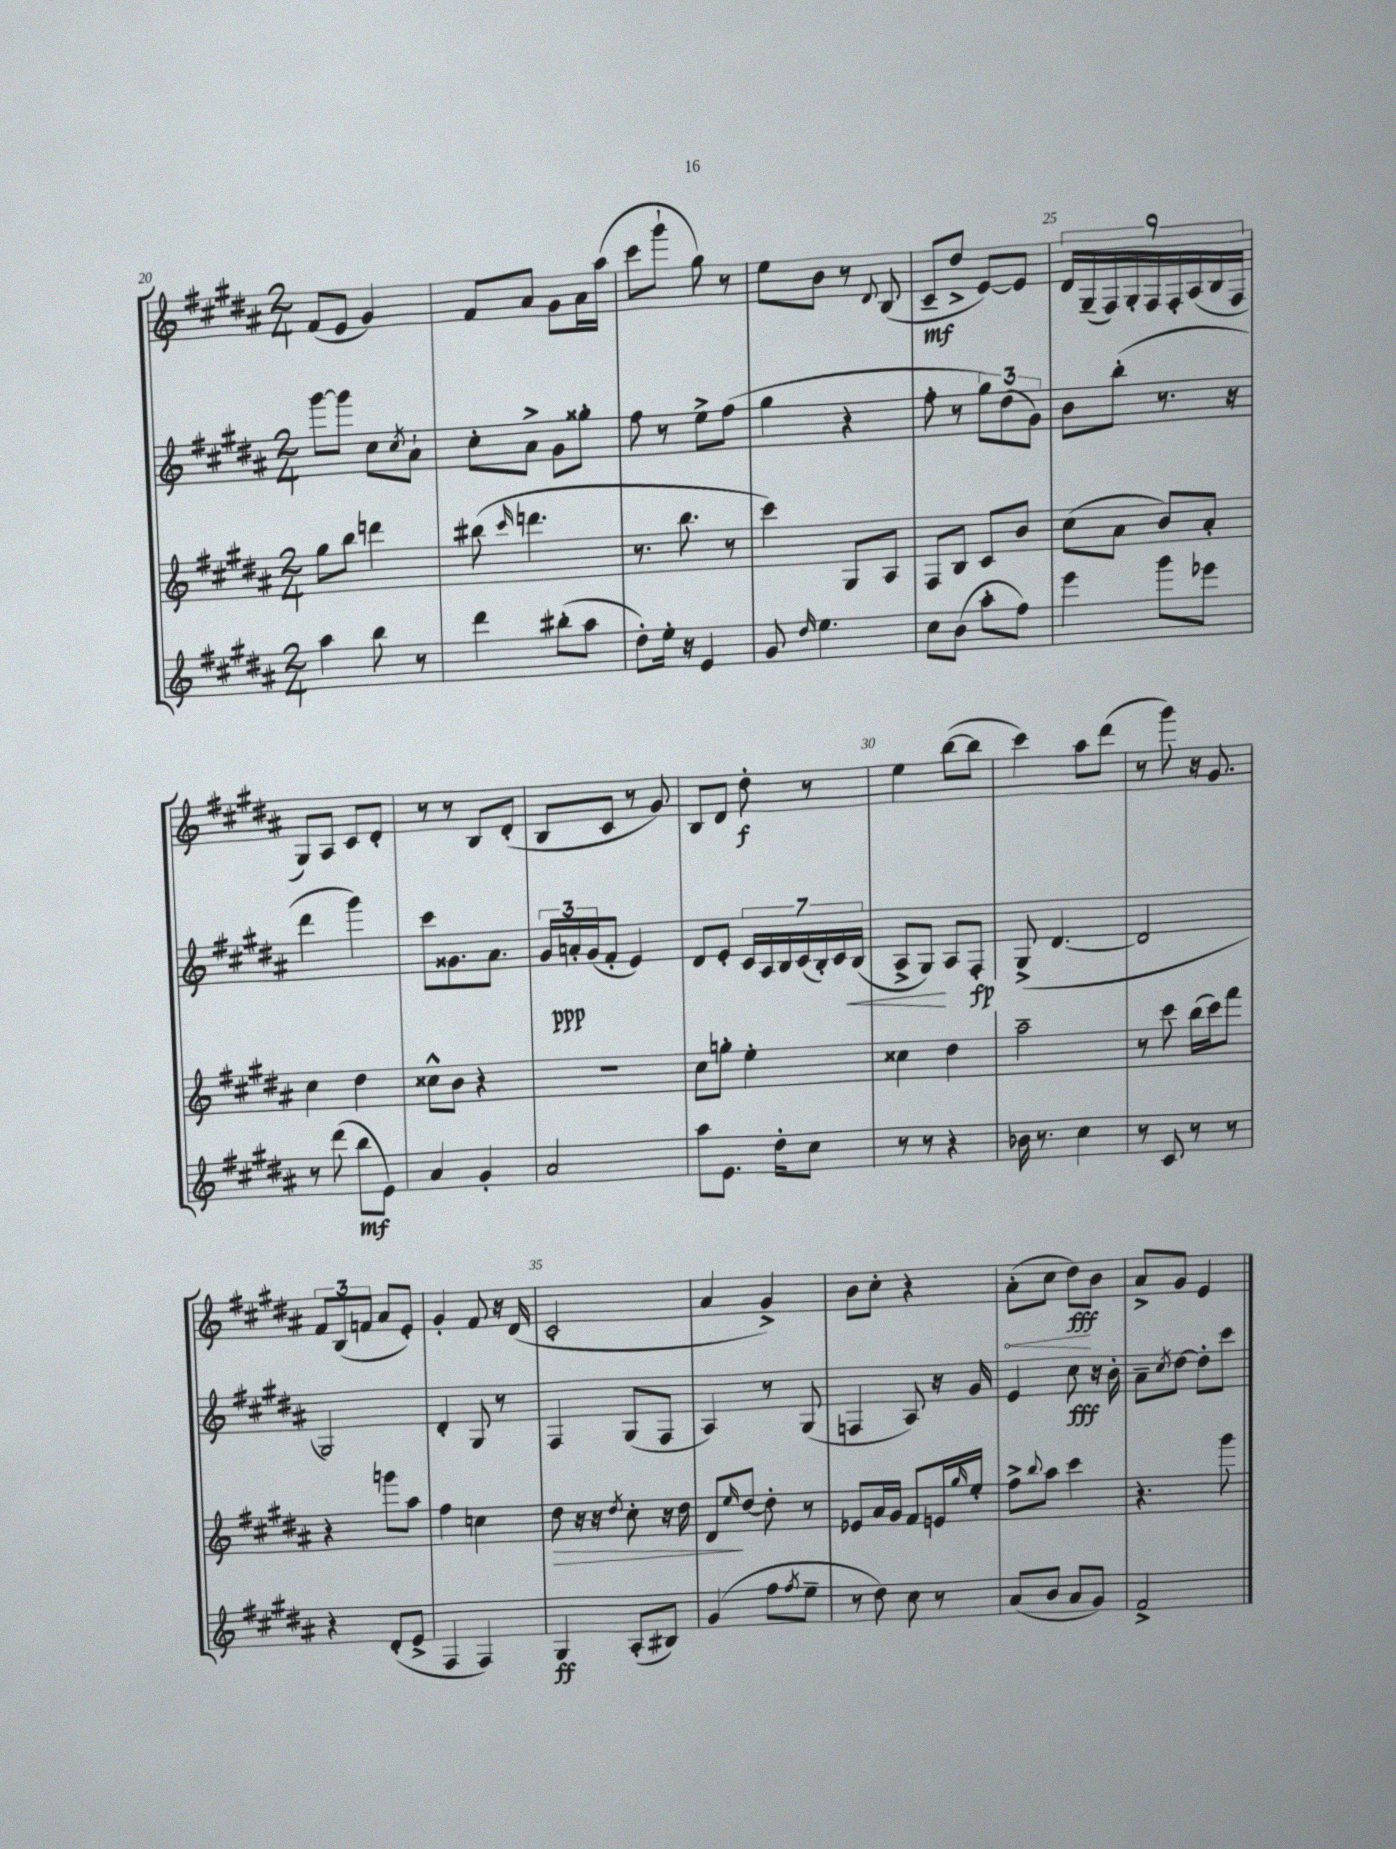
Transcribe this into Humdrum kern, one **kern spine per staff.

**kern	**dynam	**kern	**dynam	**kern	**dynam	**kern	**dynam
*part4	*part4	*part3	*part3	*part2	*part2	*part1	*part1
*staff4	*staff4	*staff3	*staff3	*staff2	*staff2	*staff1	*staff1
*clefG2	*	*clefG2	*	*clefG2	*	*clefG2	*
*k[f#c#g#d#a#]	*	*k[f#c#g#d#a#]	*	*k[f#c#g#d#a#]	*	*k[f#c#g#d#a#]	*
*M2/4	*	*M2/4	*	*M2/4	*	*M2/4	*
=20	=20	=20	=20	=20	=20	=20	=20
4aa#\	.	8gg#\L	.	[8ggg#\L	.	(8f#/L	.
.	.	8bb\J	.	8ggg#\J]	.	8e/J	.
8bb\	.	4dddn\	.	8cc#\L	.	4g#/)	.
.	.	.	.	8qcc#/	.	.	.
8r	.	.	.	8a#`\J	.	.	.
=21	=21	=21	=21	=21	=21	=21	=21
4ddd#\	.	(8bb#X\	.	8cc#'\L	.	8f#/L	.
.	.	16qqccc#/	.	.	.	.	.
.	.	4.dddn\	.	8a#^\J	.	8a#/J	.
(8bb#X'\L	.	.	.	8g#\L	.	8g#\L	.
8aa#\J	.	.	.	8gg##X'\J	.	16a#\L	.
.	.	.	.	.	.	(16aa#\JJ	.
=22	=22	=22	=22	=22	=22	=22	=22
8dd#'\L)	.	8.r	.	8ff#\	.	8ccc#\L	.
16ee'\Jk	.	.	.	8r	.	8ggg#`\J	.
16r	.	8.bb\	.	.	.	.	.
4e/	.	.	.	8ee^\L	.	8gg#\)	.
.	.	8r	.	(8ff#\J	.	8r	.
=23	=23	=23	=23	=23	=23	=23	=23
8g#/	.	4ccc#\)	.	4gg#\	.	8ee\L	.
16qqdd#/	.	.	.	.	.	.	.
4.ee\	.	.	.	.	.	8b\J	.
.	.	8G#/L	.	4r	.	8r	.
.	.	.	.	.	.	8qqd#/	.
.	.	8A#/J	.	.	.	(8B/	.
=24	=24	=24	=24	=24	=24	=24	=24
8cc#\L	.	8F#/L	.	8ff#'\	.	8c#~/L	mf
(8b\J	.	8B/J	.	8r	.	8dd#^/J	.
8aa#'\L	.	8c#/L	.	12gg#\L)	.	[8e/L)	.
.	.	.	.	(12dd#\	.	.	.
8ff#\J)	.	8b/J	.	.	.	8e/J]	.
.	.	.	.	12g#\J)	.	.	.
=25	=25	=25	=25	=25	=25	=25	=25
4eee\	.	(8cc#\L	.	8b\L	.	18d#/LL	.
.	.	.	.	.	.	(18G#~/	.
.	.	.	.	.	.	18F#/)	.
.	.	8a#\J	.	(8bb'\J	.	.	.
.	.	.	.	.	.	18G#'/	.
.	.	.	.	.	.	18F#/	.
8ggg#\L	.	8b/L)	.	8.r	.	.	.
.	.	.	.	.	.	18F#'/	.
.	.	.	.	.	.	(18A#/	.
8eee-X\J	.	8a#'/J	.	.	.	.	.
.	.	.	.	.	.	18B/	.
.	.	.	.	16r	.	.	.
.	.	.	.	.	.	18F#/JJ	.
!!LO:LB:g=z
=26	=26	=26	=26	=26	=26	=26	=26
8r	.	4cc#\	.	4ddd#\	.	8G#/L)	.
(8ddd#\	.	.	.	.	.	8A#/J	.
8bb\L	mf	4dd#\	.	4ggg#\)	.	8c#/L	.
8e\J)	.	.	.	.	.	8d#'/J	.
=27	=27	=27	=27	=27	=27	=27	=27
4a#/	.	8cc##X^^\L	.	8ccc#\L	.	8r	.
.	.	8b\J	.	8.g##X\	.	8r	.
4g#'/	.	4r	.	.	.	8B/L	.
.	.	.	.	8.a#\J	.	.	.
.	.	.	.	.	.	(8d#'/J	.
=28	=28	=28	=28	=28	=28	=28	=28
2a#/	.	2r	.	24g#/LL	.	8B/L	.
.	.	.	.	24an'/	ppp	.	.
.	.	.	.	(24g#/J	.	.	.
.	.	.	.	8f#'/J	.	8c#/J	.
.	.	.	.	4e/)	.	8r	.
.	.	.	.	.	.	8g#/)	.
=29	=29	=29	=29	=29	=29	=29	=29
8aa#\L	.	8cc#\L	.	8d#/L	.	8B/L	.
8.e\J	.	8ggn'\J	.	8e'/J	.	8d#/J	.
.	.	4ee'\	.	28c#/LL	.	8dd#'\	f
.	.	.	.	28A#/	.	.	.
16dd#'\KL	.	.	.	.	.	.	.
.	.	.	.	28B/	.	.	.
.	.	.	.	(28c#/	.	.	.
8cc#\J	.	.	.	.	.	8r	.
.	.	.	.	28B'/)	.	.	.
.	.	.	.	28c#/	.	.	.
!	!	!	!	!	!LO:HP:b	!	!
.	.	.	.	(28B/JJ	<	.	.
=30	=30	=30	=30	=30	=30	=30	=30
8r	.	4cc##X\	.	8A#^/L	.	4ee\	.
8r	.	.	.	8G#/J)	.	.	.
4r	.	4dd#\	.	8A#/L	[	([8bb\L	.
.	.	.	.	8F#'/J	fp	8bb\J]	.
=31	=31	=31	=31	=31	=31	=31	=31
16b-X\	.	2aa#~\	.	(8G#^/	.	4ccc#\)	.
8.r	.	.	.	.	.	.	.
.	.	.	.	[4.d#/	.	.	.
4cc#\	.	.	.	.	.	8aa#\L	.
.	.	.	.	.	.	(8ddd#\J	.
=32	=32	=32	=32	=32	=32	=32	=32
8r	.	8r	.	2d#/]	.	8r	.
8c#/	.	8ccc#\	.	.	.	8ggg#\)	.
8r	.	(16bb\LL	.	.	.	16r	.
.	.	16ccc#\J)	.	.	.	8.g#/	.
8r	.	8fff#\J	.	.	.	.	.
!!LO:LB:g=z
=33	=33	=33	=33	=33	=33	=33	=33
4r	.	4r	.	2G#/)	.	12f#/L	.
.	.	.	.	.	.	(12B/	.
.	.	.	.	.	.	12fn/J	.
(8d#'/L	.	8gggn\L	.	.	.	8a#/L	.
8e^/J	.	8aa#\J	.	.	.	8e'/J)	.
=34	=34	=34	=34	=34	=34	=34	=34
4F#/	.	4ff#\	.	4d#'/	.	4g#'/	.
4F#/)	.	4ccn\	.	8G#/	.	8f#/	.
.	.	.	.	8r	.	16r	.
.	.	.	.	.	.	(16d#/	.
=35	=35	=35	=35	=35	=35	=35	=35
!	!	!	!LO:HP:b	!	!	!	!
4G#/	ff	8dd#\	>	4F#/	.	2c#'/	.
.	.	16r	.	.	.	.	.
.	.	16r	.	.	.	.	.
.	.	8qdd#/	.	.	.	.	.
(8A#'/L	.	8cc#'\	.	(8G#/L	.	.	.
8B#X/J)	.	16r	.	8F#/J	.	.	.
.	.	16dd#\	.	.	.	.	.
=36	=36	=36	=36	=36	=36	=36	=36
(4g#/	.	8d#/L	.	4A#/)	.	4a#/	.
.	.	16qqee/	.	.	.	.	.
.	.	[8dd#/J	]	.	.	.	.
8ff#\L	.	8dd#'\]	.	8r	.	4g#^/)	.
8qff#/	.	.	.	.	.	.	.
8ee~\J	.	8r	.	(8G#/	.	.	.
=37	=37	=37	=37	=37	=37	=37	=37
8r	.	8e-X/L	.	4Fn/	.	8b\L	.
8dd#\)	.	16a#/L	.	.	.	8cc#'\J	.
.	.	16g#/JJ	.	.	.	.	.
8cc#\	.	8f#/L	.	8A#/)	.	4r	.
8r	.	16en/L	.	16r	.	.	.
.	.	16qqgg#/	.	.	.	.	.
.	.	16ee'/JJ	.	16g#/	.	.	.
=38	=38	=38	=38	=38	=38	=38	=38
!	!	!	!	!	!	!	!LO:HP:b
(8a#/L	.	8ff#^\L	.	4e/	.	(8a#'\L	<
.	.	8qqbb/	.	.	.	.	.
8b/J	.	8aa#\J	.	.	.	8cc#\J	.
8a#/L	.	4ccc#\	.	8cc#\	fff	8dd#\L)	fff
8g#/J)	.	.	.	16r	.	8b\J	[
.	.	.	.	16b'\	.	.	.
=39	=39	=39	=39	=39	=39	=39	=39
2f#^/	.	4.r	.	8a#~\L	.	8a#^/L	.
.	.	.	.	8qcc#/	.	.	.
.	.	.	.	[8dd#\J	.	8g#/J	.
.	.	.	.	8dd#'\L]	.	4e/	.
.	.	8ggg#\	.	8ccc#\J	.	.	.
==	==	==	==	==	==	==	==
*-	*-	*-	*-	*-	*-	*-	*-
